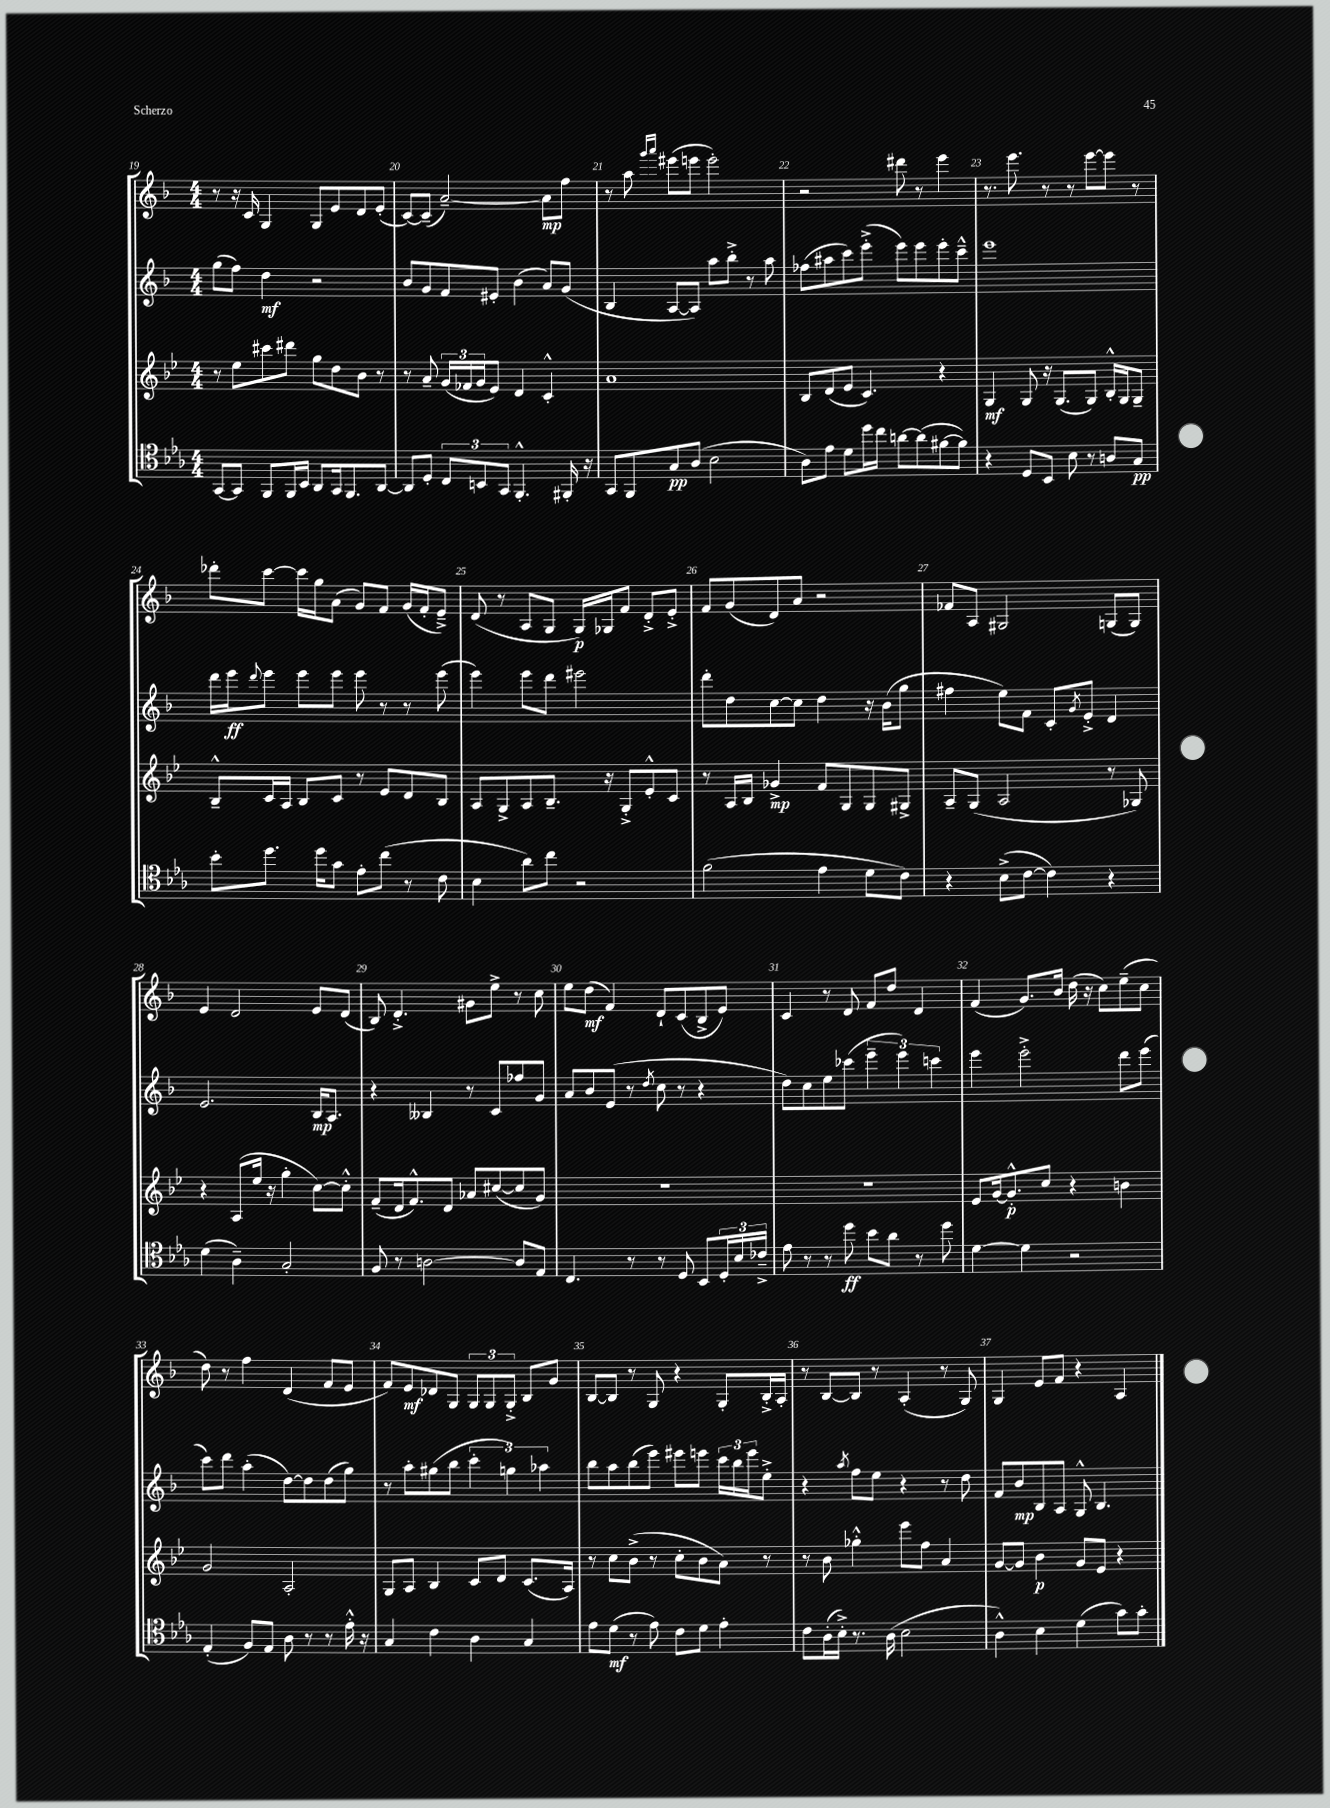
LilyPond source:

<<
\new StaffGroup <<
\new Staff = "s0" {
    \clef treble \key f \major \numericTimeSignature \time 4/4
    r8 r16 c'16 g4 g8 e'8 d'8 e'8-.( |
    c'8~) c'8--( a'2~--) a'8\mp f''8 |
    r8 a''8 \grace { g'''16 a'''16 } eis'''8( e'''8 e'''2-.) |
    r2 dis'''8 r8 e'''4 |
    r8. e'''8. r8 r8 e'''8~ e'''8 r8 |
    des'''8-. c'''8~ c'''16 g''16 a'8( g'8) f'8 g'16( f'16-. e'8--->) |
    d'8( r8 a8 g8 g16\p) ges16 f'8 d'8-.-> e'8-.-> |
    f'8 g'8( d'8) a'8 r2 |
    fes'8 a8 gis2 g8( g8) |
    e'4 d'2 e'8 d'8( |
    bes8) d'4.-.-> gis'8 e''8-> r8 c''8 |
    e''8 d''8\mf( f'4) d'8-! c'8( bes8-> e'8) |
    c'4 r8 d'8 f'8 d''8 d'4 |
    f'4( g'8.) bes'16 d''16( r16 c''8) e''8--( c''8 |
    d''8) r8 f''4 d'4( f'8 e'8 |
    f'8) e'8\mf des'8 g8 \tuplet 3/2 { g8 g8 g8-.-> } bes8 g'8 |
    bes8~ bes8 r8 g8 r4 g8-. bes16-.-> a16-. |
    r8 bes8~ bes8 r8 a4-.( r8 g8) |
    g4 e'8 f'8 r4 a4 \bar "|." |
}
\new Staff = "s1" {
    \clef treble \key f \major \numericTimeSignature \time 4/4
    g''8( f''8) d''4\mf r2 |
    bes'8 g'8 f'8 eis'8-. bes'4( a'8) g'8( |
    bes4 a8~ a8) a''8 bes''8-.-> r8 a''8 |
    fes''8( ais''8 c'''8) e'''8-.->( e'''8) e'''8 e'''8-. c'''8---^ |
    e'''1 |
    d'''16 e'''16\ff \appoggiatura { d'''8 } e'''8 e'''8 e'''8 e'''8 r8 r8 e'''8( |
    e'''4) e'''8 d'''8 eis'''2 |
    d'''8-. d''8 c''8~ c''8 d''4 r16 bes'16( g''8 |
    fis''4 e''8) f'8 c'8-. \acciaccatura { g'8 } e'8-.-> d'4 |
    e'2. bes16\mp a8. |
    r4 beses4 r8 c'8 fes''8 g'8 |
    a'8 bes'8 e'8( r8 \acciaccatura { d''8 } c''8 r8 r4 |
    d''8) c''8 e''8 ces'''8( \tuplet 3/2 { e'''4-- e'''4) c'''4 } |
    e'''4 e'''2-.-> d'''8 e'''8( |
    c'''8) d'''8 a''4-.( d''8~) d''8 d''8( g''8) |
    r8 a''8-. gis''8( bes''8 \tuplet 3/2 { c'''4-. g''4) aes''4 } |
    bes''8 a''8 bes''8( e'''8) eis'''8 e'''8 \tuplet 3/2 { c'''16 bes''16 e'''16 } e''8-.-> |
    r4 \acciaccatura { a''8 } f''8 e''8 r4 r8 d''8 |
    f'8 bes'8\mp bes8 a8 g8-^ bes4. \bar "|." |
}
\new Staff = "s2" {
    \clef treble \key bes \major \numericTimeSignature \time 4/4
    r8 ees''8 cis'''8 dis'''8 g''8 d''8 bes'8 r8 |
    r8 a'8-- \tuplet 3/2 { g'16( fes'16 g'16 } ees'8) d'4 c'4-.-^ |
    a'1 |
    bes8 d'8( ees'8 c'4.) r4 |
    g4\mf g8 r16 g8.( g8) bes16-.-^ g16 g8-- |
    bes8---^ c'16 a16 bes8 c'8 r8 ees'8 d'8 bes8 |
    a8 g8-> a8 bes8.-- r16 g8-.-> ees'8-.-^ c'8 |
    r8 a16 bes16 ges'4->\mp f'8 g8 g8 gis8-> |
    a8-- g8( a2 r8 ges8) |
    r4 a8( ees''16 r16 g''4-. c''8~) c''8-.-^ |
    f'8--( d'16 f'8.-^) d'8 aes'8 cis''8~( cis''8 g'8) |
    R1 |
    R1 |
    ees'8 g'16~ g'8.-.-^\p c''8 r4 b'4 |
    g'2 a2-. |
    g8 a8 bes4 c'8 d'8 c'8.( a16) |
    r8 c''8 bes'8->( r8 c''8-. bes'8 a'8) r8 |
    r8 bes'8 ges''4-.-^ ees'''8 f''8 a'4 |
    g'8~ g'8 bes'4\p g'8 ees'8 r4 \bar "|." |
}
\new Staff = "s3" {
    \clef tenor \key ees \major \numericTimeSignature \time 4/4
    g,8~ g,8 f,8 f,16 bes,16 aes,8 g,16 f,8. aes,8~ |
    aes,8 d8-. \tuplet 3/2 { c8 b,8 g,8 } f,4.-.-^ fis,16-. r16 |
    g,8 f,8 g8\pp aes8( bes2 |
    aes8) ees'8 d'8 d''16 c''16 a'8~ a'8( fis'8~ fis'8) |
    r4 d8 bes,8 bes8 r8 a8 g8\pp |
    bes'8-. d''8. d''16 g'8 ees'8-. c''8( r8 c'8 |
    bes4 aes'8) c''8 r2 |
    f'2( ees'4 d'8 c'8) |
    r4 bes8->( c'8~ c'4) r4 |
    d'4( aes4--) g2-. |
    f8 r8 a2~ a8 ees8 |
    c4. r8 r8 d8 bes,8 \tuplet 3/2 { d16-. bes16 ces'16---> } |
    ees'8 r8 r8 d''8\ff bes'8 aes'8 r8 d''8 |
    d'4~ d'4 r2 |
    ees4-.( f8) ees8 aes8 r8 r8 ees'16-.-^ r16 |
    g4 c'4 aes4 g4 |
    ees'8 d'8\mf( r8 ees'8) c'8 d'8 ees'4-. |
    c'8 aes16-.( bes16-.->) r8. aes16( bes2 |
    aes4-^) bes4 d'4( g'8) g'8-. \bar "|." |
}
>>
>>
\layout { \context { \Score currentBarNumber = #19 \override BarNumber.break-visibility = ##(#f #t #t) barNumberVisibility = #all-bar-numbers-visible } }
